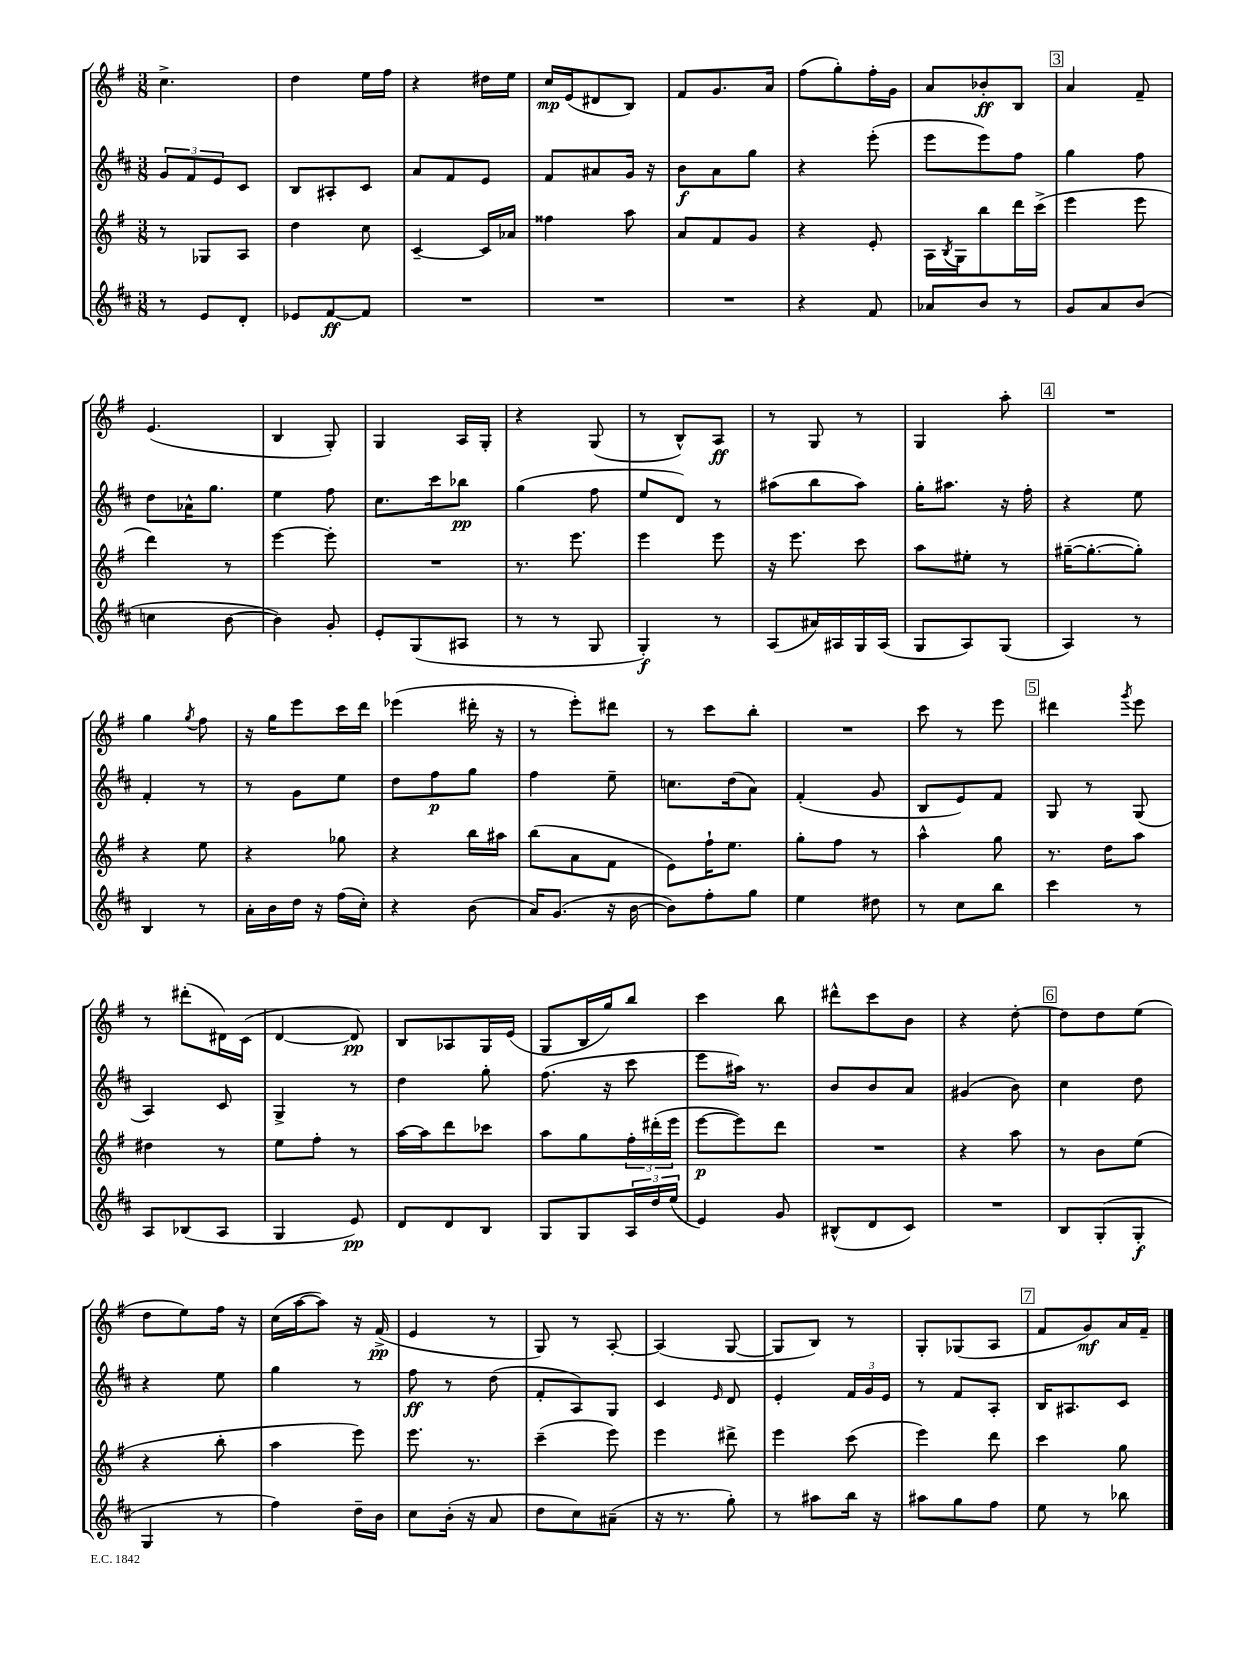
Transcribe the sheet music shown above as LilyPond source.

<<
\new StaffGroup <<
\new Staff = "s0" {
    \clef treble \key g \major \numericTimeSignature \time 3/8
    c''4.-> |
    d''4 e''16 fis''16 |
    r4 dis''16 e''16 |
    c''16\mp e'16( dis'8 b8) |
    fis'8 g'8. a'16 |
    fis''8( g''8-.) fis''16-. g'16 |
    a'8 bes'8-.\ff b8 |
    \mark \markup { \box "3" } a'4 fis'8-- |
    e'4.( |
    b4 g8-.) |
    g4 a16 g16-. |
    r4 g8( |
    r8 b8-^) a8\ff |
    r8 g8 r8 |
    g4 a''8-. |
    \mark \markup { \box "4" } R4. |
    g''4 \acciaccatura { g''8 } fis''8 |
    r16 g''16 e'''8 c'''16 d'''16 |
    ees'''4( dis'''16-. r16 |
    r8 e'''8-.) dis'''8 |
    r8 c'''8 b''8-. |
    R4. |
    c'''8 r8 e'''8 |
    \mark \markup { \box "5" } dis'''4 \acciaccatura { g'''8 } e'''8 |
    r8 dis'''8-.( dis'16) c'16( |
    d'4~ d'8\pp) |
    b8 aes8 g16 e'16( |
    g8 b16 g''16) b''8 |
    c'''4 b''8 |
    dis'''8-^ c'''8 b'8 |
    r4 d''8~-. |
    \mark \markup { \box "6" } d''8 d''8 e''8( |
    d''8 e''8) fis''16 r16 |
    c''16( a''16~ a''8) r16 fis'16->\pp( |
    e'4 r8 |
    g8) r8 a8~-. |
    a4( g8~ |
    g8 b8) r8 |
    g8-. ges8( a8 |
    \mark \markup { \box "7" } fis'8 g'8\mf) a'16 fis'16-- \bar "|." |
}
\new Staff = "s1" {
    \clef treble \key d \major \numericTimeSignature \time 3/8
    \tuplet 3/2 { g'8 fis'8 e'8 } cis'8 |
    b8 ais8-. cis'8 |
    a'8 fis'8 e'8 |
    fis'8 ais'8 g'16 r16 |
    b'8\f a'8 g''8 |
    r4 e'''8-.( |
    e'''8 e'''8) fis''8 |
    \mark \markup { \box "3" } g''4 fis''8 |
    d''8 aes'16-^ g''8. |
    e''4 fis''8 |
    cis''8. cis'''16 bes''8\pp |
    g''4( fis''8 |
    e''8 d'8) r8 |
    ais''8( b''8 ais''8) |
    g''16-. ais''8. r16 fis''16-. |
    \mark \markup { \box "4" } r4 e''8 |
    fis'4-. r8 |
    r8 g'8 e''8 |
    d''8 fis''8\p g''8 |
    fis''4 e''8-- |
    c''8. d''16( a'8) |
    fis'4-.( g'8 |
    b8 e'8) fis'8 |
    \mark \markup { \box "5" } g8 r8 g8( |
    a4) cis'8 |
    g4-> r8 |
    d''4 g''8-. |
    fis''8.( r16 cis'''8 |
    e'''8 ais''16) r8. |
    b'8 b'8 a'8 |
    gis'4( b'8) |
    \mark \markup { \box "6" } cis''4 d''8 |
    r4 e''8 |
    g''4 r8 |
    fis''8\ff r8 d''8( |
    fis'8-. a8) g8 |
    cis'4 \grace { e'16 } d'8 |
    e'4-. \tuplet 3/2 { fis'16 g'16 e'16 } |
    r8 fis'8 a8-. |
    \mark \markup { \box "7" } b16 ais8. cis'8 \bar "|." |
}
\new Staff = "s2" {
    \clef treble \key g \major \numericTimeSignature \time 3/8
    r8 ges8 a8 |
    d''4 c''8 |
    c'4~-- c'16 aes'16 |
    fisis''4 a''8 |
    a'8 fis'8 g'8 |
    r4 e'8-. |
    a16 \acciaccatura { b8 } g16 b''8 d'''16 c'''16->( |
    \mark \markup { \box "3" } e'''4 e'''8 |
    d'''4) r8 |
    e'''4~ e'''8-. |
    R4. |
    r8. e'''8. |
    e'''4 e'''8 |
    r16 e'''8. c'''8 |
    a''8 eis''8-. r8 |
    \mark \markup { \box "4" } gis''16~--( gis''8.~-. gis''8-.) |
    r4 e''8 |
    r4 ges''8 |
    r4 b''16 ais''16 |
    b''8( a'8 fis'8 |
    e'8) fis''16-! e''8. |
    g''8-. fis''8 r8 |
    a''4-^ g''8 |
    \mark \markup { \box "5" } r8. d''16 a''8 |
    dis''4 r8 |
    e''8 fis''8-. r8 |
    a''16~ a''16 d'''8 ces'''8 |
    a''8 g''8 \tuplet 3/2 { fis''16-. dis'''16-.( e'''16 } |
    e'''8~\p e'''8) d'''8 |
    R4. |
    r4 a''8 |
    \mark \markup { \box "6" } r8 b'8 e''8( |
    r4 b''8-. |
    a''4 e'''8) |
    e'''8. r8. |
    c'''4--( e'''8) |
    e'''4 dis'''8-> |
    e'''4 c'''8( |
    e'''4) d'''8 |
    \mark \markup { \box "7" } c'''4 g''8 \bar "|." |
}
\new Staff = "s3" {
    \clef treble \key d \major \numericTimeSignature \time 3/8
    r8 e'8 d'8-. |
    ees'8 fis'8~\ff fis'8 |
    R4. |
    R4. |
    R4. |
    r4 fis'8 |
    aes'8 b'8 r8 |
    \mark \markup { \box "3" } g'8 a'8 b'8( |
    c''4 b'8~ |
    b'4) g'8-. |
    e'8-. g8( ais8 |
    r8 r8 g8 |
    g4-.\f) r8 |
    a8( ais'16) ais16 g16 ais16( |
    g8 a8) g8( |
    \mark \markup { \box "4" } a4) r8 |
    b4 r8 |
    a'16-. b'16 d''16 r16 fis''16( cis''16-.) |
    r4 b'8( |
    a'16) g'8.( r16 b'16~ |
    b'8) fis''8-. g''8 |
    e''4 dis''8 |
    r8 cis''8 b''8 |
    \mark \markup { \box "5" } cis'''4 r8 |
    a8 bes8( a8 |
    g4 e'8\pp) |
    d'8 d'8 b8 |
    g8 g8 \tuplet 3/2 { a16 d''16 e''16( } |
    e'4) g'8 |
    bis8-^( d'8 cis'8) |
    R4. |
    \mark \markup { \box "6" } b8 g8-.( g8-.\f |
    g4 r8 |
    fis''4) d''16-- b'16 |
    cis''8 b'16-.( r16 a'8 |
    d''8 cis''8) ais'8--( |
    r16 r8. g''8-.) |
    r8 ais''8 b''16 r16 |
    ais''8 g''8 fis''8 |
    \mark \markup { \box "7" } e''8 r8 bes''8 \bar "|." |
}
>>
>>
\layout { \context { \Score \remove "Bar_number_engraver" } }
